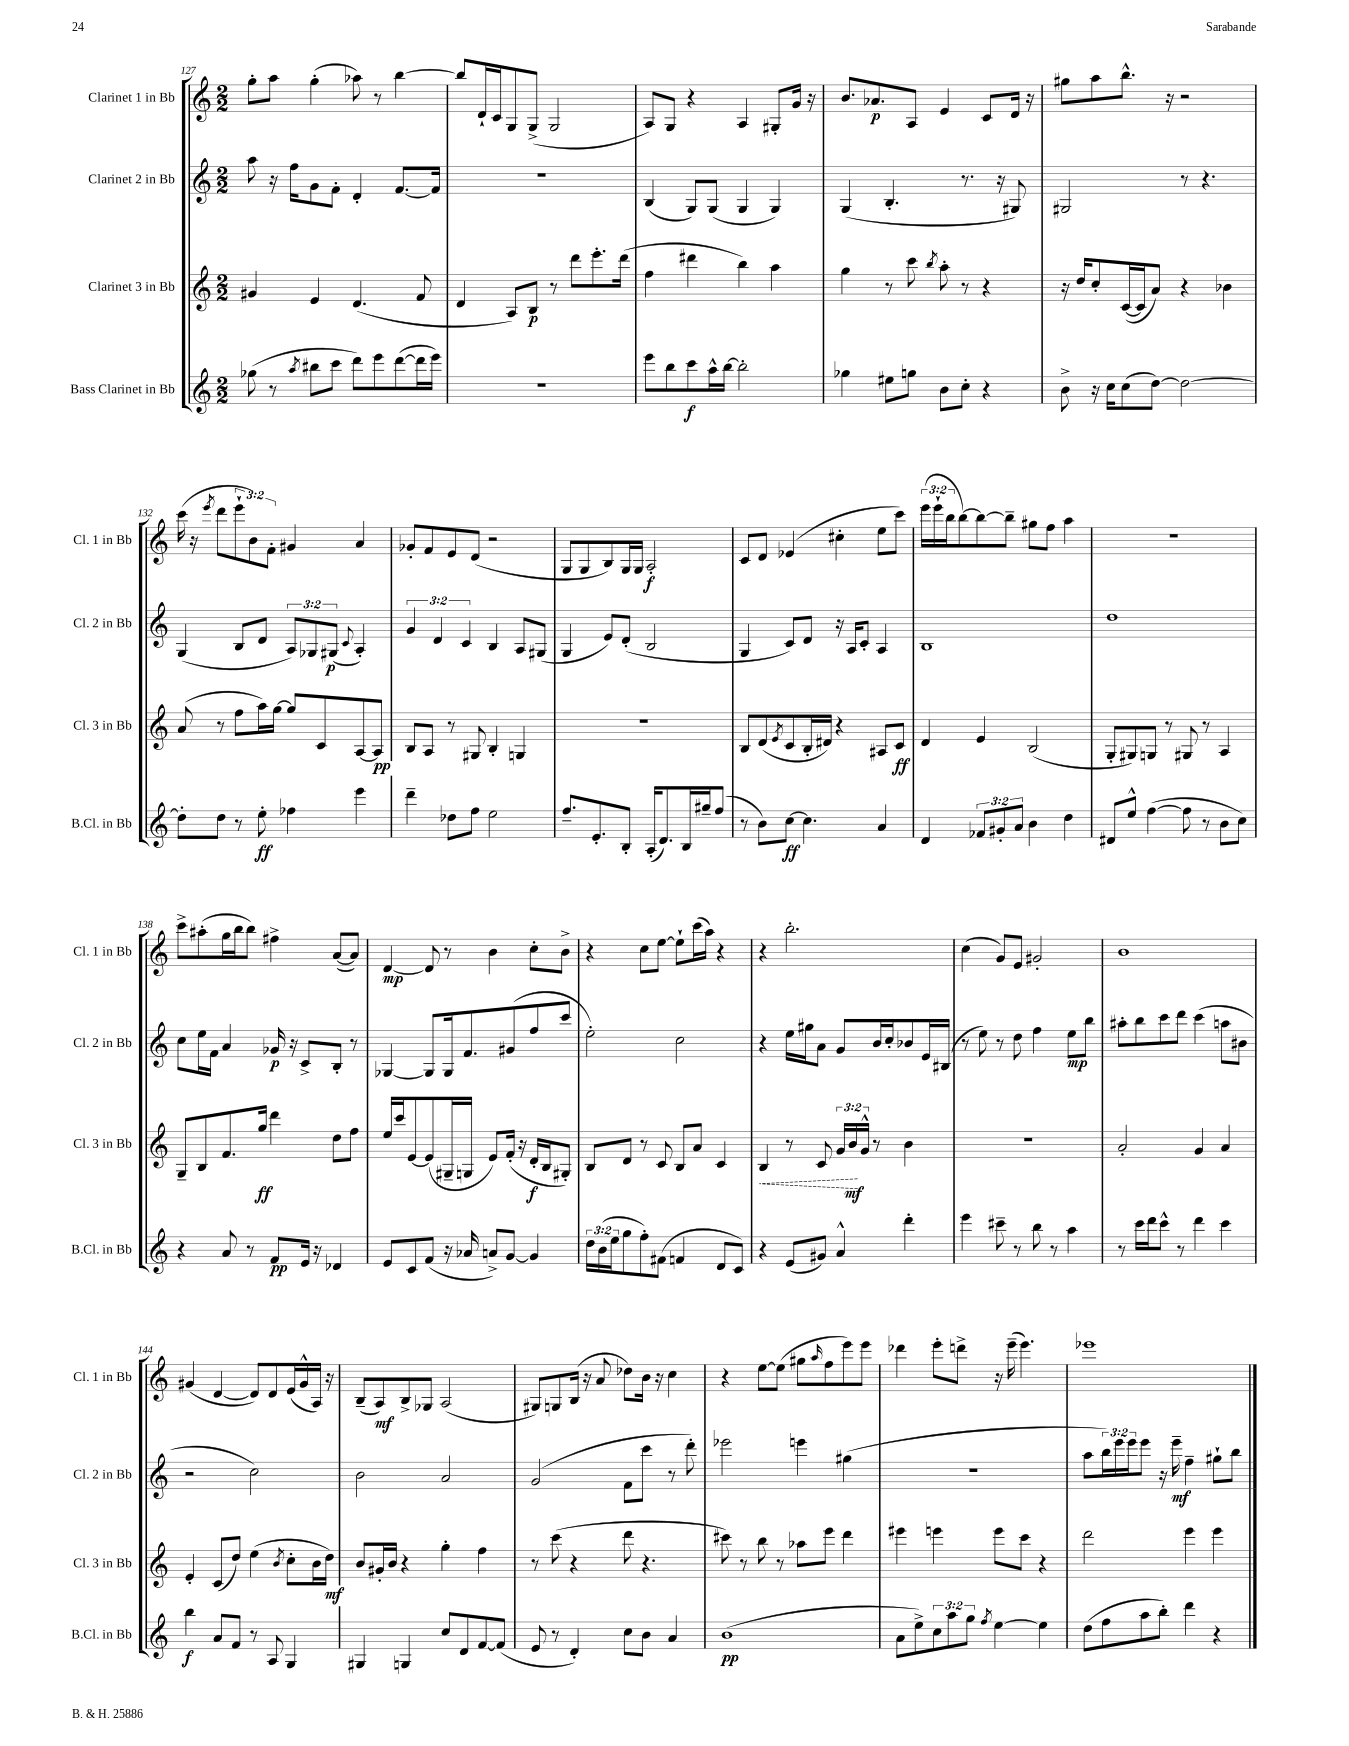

**kern	**dynam	**kern	**dynam	**kern	**dynam	**kern	**dynam
*part4	*part4	*part3	*part3	*part2	*part2	*part1	*part1
*staff4	*staff4	*staff3	*staff3	*staff2	*staff2	*staff1	*staff1
*I"Bass Clarinet in Bb	*	*I"Clarinet 3 in Bb	*	*I"Clarinet 2 in Bb	*	*I"Clarinet 1 in Bb	*
*I'B.Cl. in Bb	*	*I'Cl. 3 in Bb	*	*I'Cl. 2 in Bb	*	*I'Cl. 1 in Bb	*
*clefG2	*	*clefG2	*	*clefG2	*	*clefG2	*
*k[]	*	*k[]	*	*k[]	*	*k[]	*
*M2/2	*	*M2/2	*	*M2/2	*	*M2/2	*
=127	=127	=127	=127	=127	=127	=127	=127
(8gg-X\	.	4g#X/	.	8aa\	.	8gg'\L	.
8r	.	.	.	16r	.	8aa\J	.
.	.	.	.	16ff\KL	.	.	.
8qaa/	.	.	.	.	.	.	.
8bb#X\L	.	4e/	.	8g\	.	(4gg'\	.
8ccc\J	.	.	.	8f'\J	.	.	.
8ddd\L)	.	(4.d/	.	4d'/	.	8aa-X\)	.
8eee\	.	.	.	.	.	8r	.
([8ddd\	.	.	.	[8.f/L	.	[4bb\	.
16ddd\L]	.	8f/	.	.	.	.	.
16eee\JJ)	.	.	.	16f/Jk]	.	.	.
=128	=128	=128	=128	=128	=128	=128	=128
1r	.	4d/	.	1r	.	8bb/L]	.
.	.	.	.	.	.	16d`/L	.
.	.	.	.	.	.	16c/J	.
.	.	8A/L)	.	.	.	8G/	.
.	.	8B/J	p	.	.	(8G^/J	.
.	.	8r	.	.	.	2G/	.
.	.	8ddd\L	.	.	.	.	.
.	.	8.eee'\	.	.	.	.	.
.	.	(16ddd\Jk	.	.	.	.	.
=129	=129	=129	=129	=129	=129	=129	=129
8eee\L	.	4ff\	.	(4B/	.	8A/L)	.
8bb\	.	.	.	.	.	8G/J	.
8ccc\	f	4ddd#X\	.	8G/L)	.	4r	.
16aa^^\L	.	.	.	(8G/J	.	.	.
[16bb\JJ	.	.	.	.	.	.	.
2bb'\]	.	4bb\)	.	4G/	.	4A/	.
.	.	4aa\	.	4G/)	.	8G#X'/L	.
.	.	.	.	.	.	16g/Jk	.
.	.	.	.	.	.	16r	.
=130	=130	=130	=130	=130	=130	=130	=130
4gg-X\	.	4gg\	.	(4G/	.	8.b/L	.
.	.	.	.	.	.	8.a-X/	p
8ee#X\L	.	8r	.	4.B'/	.	.	.
8ggn\J	.	8ccc\	.	.	.	8A/J	.
.	.	8qbb/	.	.	.	.	.
8b\L	.	8aa'\	.	.	.	4e/	.
8cc'\J	.	8r	.	8.r	.	.	.
4r	.	4r	.	.	.	8c/L	.
.	.	.	.	16r	.	.	.
.	.	.	.	8G#X/)	.	16d/Jk	.
.	.	.	.	.	.	16r	.
=131	=131	=131	=131	=131	=131	=131	=131
8b^\	.	16r	.	2G#X/	.	8gg#X\L	.
.	.	16dd/KL	.	.	.	.	.
16r	.	8cc'/	.	.	.	8aa\	.
16cc\KL	.	.	.	.	.	.	.
(8cc\	.	([16c/L	.	.	.	8.bb^^\J	.
.	.	16c/J]	.	.	.	.	.
[8dd\J)	.	8a/J)	.	.	.	.	.
.	.	.	.	.	.	16r	.
2dd\_	.	4r	.	8r	.	2r	.
.	.	.	.	4.r	.	.	.
.	.	4b-X\	.	.	.	.	.
!!LO:LB:g=z
=132	=132	=132	=132	=132	=132	=132	=132
8dd'\L]	.	(8a/	.	(4G/	.	(16ccc\	.
.	.	.	.	.	.	16r	.
.	.	.	.	.	.	8qeee/	.
8dd\J	.	8r	.	.	.	8ddd\L	.
8r	.	8ff\L	.	8B/L	.	12eee`\	.
.	.	.	.	.	.	12b\)	.
8ee'\	ff	16aa\L)	.	8d/J	.	.	.
.	.	.	.	.	.	12f'\J	.
.	.	[16gg\JJ	.	.	.	.	.
4ff-X\	.	8gg/L]	.	12A/L)	.	4g#X/	.
.	.	.	.	12G-X/	.	.	.
.	.	8c/	.	.	.	.	.
.	.	.	.	(12G#X/J	p	.	.
.	.	.	.	8qqc/	.	.	.
4eee\	.	[8A/	.	4A'/)	.	4a/	.
.	.	8A/J]	pp	.	.	.	.
=133	=133	=133	=133	=133	=133	=133	=133
4ddd~\	.	8B/L	.	6g/	.	8g-X'/L	.
.	.	8A/J	.	.	.	8f/	.
.	.	.	.	6d/	.	.	.
8dd-X\L	.	8r	.	.	.	8e/	.
.	.	.	.	6c/	.	.	.
8ff\J	.	8G#X/	.	.	.	(8d/J	.
2ee\	.	4B'/	.	4B/	.	2r	.
.	.	4Gn/	.	8A/L	.	.	.
.	.	.	.	(8G#X/J	.	.	.
=134	=134	=134	=134	=134	=134	=134	=134
8.ff~/L	.	1r	.	4G/	.	8G/L	.
.	.	.	.	.	.	8G/	.
8.e'/	.	.	.	.	.	.	.
.	.	.	.	8e/L)	.	8B/)	.
8B'/J	.	.	.	(8d'/J	.	16G/L	.
.	.	.	.	.	.	16G/JJ	.
(16A'/KL	.	.	.	2B/	.	2A'/	f
8.d/)	.	.	.	.	.	.	.
16B/L	.	.	.	.	.	.	.
16gg#X~/J	.	.	.	.	.	.	.
(8ff/J	.	.	.	.	.	.	.
=135	=135	=135	=135	=135	=135	=135	=135
8r	.	8B/L	.	4G/	.	8c/L	.
8b\L)	.	(8d/	.	.	.	8d/J	.
.	.	8qe/	.	.	.	.	.
[8cc\J	ff	8c/	.	8c/L)	.	(4e-X/	.
4.cc\]	.	16B'/L	.	8d/J	.	.	.
.	.	16d#X/JJ)	.	.	.	.	.
.	.	4r	.	16r	.	4cc#X'\	.
.	.	.	.	16A/KL	.	.	.
.	.	.	.	8c'/J	.	.	.
4a/	.	8A#X/L	.	4A/	.	8ee\L	.
.	.	8c/J	ff	.	.	8ccc\J)	.
=136	=136	=136	=136	=136	=136	=136	=136
4d/	.	4d/	.	1B	.	(24eee\LL	.
.	.	.	.	.	.	24eee`\	.
.	.	.	.	.	.	24bb\J	.
.	.	.	.	.	.	[8bb\)	.
12f-X/L	.	4e/	.	.	.	8bb\_	.
12g#X'/	.	.	.	.	.	.	.
.	.	.	.	.	.	8bb~\J]	.
12a/J	.	.	.	.	.	.	.
4b\	.	(2B/	.	.	.	8gg#X\L	.
.	.	.	.	.	.	8ff\J	.
4dd\	.	.	.	.	.	4aa\	.
=137	=137	=137	=137	=137	=137	=137	=137
8d#X/L	.	8G'/L	.	1dd	.	1r	.
8ee^^/J	.	8G#X/)	.	.	.	.	.
([4ff\	.	8Gn/J	.	.	.	.	.
.	.	8r	.	.	.	.	.
8ff\]	.	8G#X/	.	.	.	.	.
8r	.	8r	.	.	.	.	.
8b\L	.	4A/	.	.	.	.	.
8cc\J)	.	.	.	.	.	.	.
!!LO:LB:g=z
=138	=138	=138	=138	=138	=138	=138	=138
4r	.	8G~/L	.	8cc\L	.	8ccc^\L	.
.	.	8B/	.	16ee\L	.	(8aa#X'\	.
.	.	.	.	16f\JJ	.	.	.
8a/	.	8.f/	.	4a/	.	16gg\L	.
.	.	.	.	.	.	16bb\J	.
8r	.	.	.	.	.	8bb\J)	.
.	.	16gg/Jk	ff	.	.	.	.
8f/L	pp	4ddd\	.	16g-X/	p	4ff#X^\	.
.	.	.	.	16r	.	.	.
16e/Jk	.	.	.	8c^/L	.	.	.
16r	.	.	.	.	.	.	.
4d-X/	.	8dd\L	.	8B'/J	.	([8a/L	.
.	.	8ff\J	.	8r	.	8a/J])	.
=139	=139	=139	=139	=139	=139	=139	=139
8e/L	.	16ee/LL	.	[4G-X/	.	[4d/	mp
.	.	16ccc/J	.	.	.	.	.
8c/	.	[8e/	.	.	.	.	.
(8f/J	.	(8e/]	.	8G-/L]	.	8d/]	.
16r	.	16G#X~/L	.	16G-/k	.	8r	.
16a-X/	.	16Gn/JJ	.	8.f/	.	.	.
8an^/L)	.	8e/L)	.	.	.	4b\	.
[8g/J	.	(16f'/Jk	.	(8g#X/	.	.	.
.	.	16r	.	.	.	.	.
4g/]	.	16d'/LL	f	8ff/	.	8cc'\L	.
.	.	16B/J	.	.	.	.	.
.	.	8G#X'/J)	.	8ccc/J	.	8b^\J	.
=140	=140	=140	=140	=140	=140	=140	=140
24dd\LL	.	8B/L	.	2ee'\)	.	4r	.
(24b\	.	.	.	.	.	.	.
24ee\J	.	.	.	.	.	.	.
8gg\	.	8d/J	.	.	.	.	.
8ff'\)	.	8r	.	.	.	8cc\L	.
(8f#X\J	.	8c/	.	.	.	[8ee\J	.
4fn/	.	8B/L	.	2cc\	.	8ee`\L]	.
.	.	8a/J	.	.	.	(16ccc\L	.
.	.	.	.	.	.	16aa\JJ)	.
8d/L	.	4c/	.	.	.	4r	.
8c/J)	.	.	.	.	.	.	.
=141	=141	=141	=141	=141	=141	=141	=141
!	!	!	!LO:HP:b	!	!	!	!
4r	.	4B/	<	4r	.	4r	.
(8e/L	.	8r	.	16ee\LL	.	2.bb'\	.
.	.	.	.	16gg#X\J	.	.	.
8g#X/J)	.	8c/	.	8a\J	.	.	.
4a^^/	.	24g/LL	.	8g/L	.	.	.
.	.	24b/	mf	.	.	.	.
.	.	24g^^/JJ	[	.	.	.	.
.	.	8r	.	16b/L	.	.	.
.	.	.	.	16cc'/J	.	.	.
4ddd'\	.	4b\	.	8b-X/	.	.	.
.	.	.	.	16e/L	.	.	.
.	.	.	.	(16B#X/JJ	.	.	.
=142	=142	=142	=142	=142	=142	=142	=142
4eee\	.	1r	.	8r	.	(4cc\	.
.	.	.	.	8ee\)	.	.	.
8ccc#X~\	.	.	.	8r	.	8g/L)	.
8r	.	.	.	8dd\	.	8e/J	.
8bb\	.	.	.	4ff\	.	2g#X'/	.
8r	.	.	.	.	.	.	.
4aa\	.	.	.	8ee\L	mp	.	.
.	.	.	.	8bb\J	.	.	.
=143	=143	=143	=143	=143	=143	=143	=143
8r	.	2a'/	.	8aa#X'\L	.	1b	.
16ccc\LL	.	.	.	8bb\	.	.	.
16ddd\J	.	.	.	.	.	.	.
8ccc^^\J	.	.	.	8ccc\	.	.	.
8r	.	.	.	8ddd\J	.	.	.
4ddd\	.	4g/	.	(4ccc\	.	.	.
4ccc\	.	4a/	.	8aan\L	.	.	.
.	.	.	.	8b#X\J	.	.	.
!!LO:LB:g=z
=144	=144	=144	=144	=144	=144	=144	=144
4bb\	f	4e'/	.	2r	.	(4g#X/	.
8a/L	.	(8c/L	.	.	.	[4d/	.
8f/J	.	8dd/J)	.	.	.	.	.
8r	.	(4ee\	.	2cc\)	.	8d/L])	.
8A/	.	.	.	.	.	8d/	.
.	.	8qb/	.	.	.	.	.
4G/	.	8cc'\L	.	.	.	(16e/L	.
.	.	.	.	.	.	16g#^^/	.
.	.	16b\L	.	.	.	16A/JJ)	.
.	.	16dd\JJ)	mf	.	.	16r	.
=145	=145	=145	=145	=145	=145	=145	=145
4G#X/	.	8b/L	.	2b\	.	(8B~/L	.
.	.	16g#X'/L	.	.	.	8A/)	mf
.	.	16b/JJ	.	.	.	.	.
4Gn/	.	4r	.	.	.	8B^/	.
.	.	.	.	.	.	8G-X/J	.
8cc/L	.	4gg'\	.	2a/	.	(2A/	.
8d/	.	.	.	.	.	.	.
[8f/	.	4ff\	.	.	.	.	.
(8f/J]	.	.	.	.	.	.	.
=146	=146	=146	=146	=146	=146	=146	=146
8e/	.	8r	.	(2g/	.	8G#X/L)	.
8r	.	(8ccc\	.	.	.	8Gn/	.
4d'/)	.	4r	.	.	.	(16B/Jk	.
.	.	.	.	.	.	16r	.
.	.	.	.	.	.	8a/	.
8cc\L	.	8ddd\	.	8f\L	.	8dd-X\L)	.
8b\J	.	4.r	.	8ccc\J	.	16b\Jk	.
.	.	.	.	.	.	16r	.
4a/	.	.	.	8r	.	4cc\	.
.	.	.	.	8ddd'\)	.	.	.
=147	=147	=147	=147	=147	=147	=147	=147
(1b	pp	8ccc#X\)	.	2eee-X\	.	4r	.
.	.	8r	.	.	.	.	.
.	.	8bb\	.	.	.	[8ee\L	.
.	.	8r	.	.	.	(8ee\J]	.
.	.	8aa-X\L	.	4eeen\	.	8gg#X\L	.
.	.	.	.	.	.	16qqaa/	.
.	.	8eee\J	.	.	.	8ff\	.
.	.	4ddd\	.	(4gg#X\	.	8eee\)	.
.	.	.	.	.	.	8eee\J	.
=148	=148	=148	=148	=148	=148	=148	=148
8a\L	.	4eee#X\	.	1r	.	4ddd-X\	.
8ee^\)	.	.	.	.	.	.	.
12cc\	.	4eeen\	.	.	.	8eee'\L	.
12aa\	.	.	.	.	.	.	.
.	.	.	.	.	.	8dddn^\J	.
12gg\J	.	.	.	.	.	.	.
8qff/	.	.	.	.	.	.	.
[4ee\	.	8eee\L	.	.	.	16r	.
.	.	.	.	.	.	(16eee~\	.
.	.	8ccc\J	.	.	.	4.eee\)	.
4ee\]	.	4r	.	.	.	.	.
=149	=149	=149	=149	=149	=149	=149	=149
(8dd\L	.	2ddd\	.	8aa\L	.	1eee-X	.
8ff\	.	.	.	24bb\L)	.	.	.
.	.	.	.	24eee\	.	.	.
.	.	.	.	24eee\J	.	.	.
8aa\	.	.	.	8eee\J	.	.	.
8bb'\J)	.	.	.	16r	.	.	.
.	.	.	.	16eee~\	mf	.	.
4ddd\	.	4eee\	.	4ff~\	.	.	.
4r	.	4eee\	.	8gg#X`\L	.	.	.
.	.	.	.	8bb\J	.	.	.
==	==	==	==	==	==	==	==
*-	*-	*-	*-	*-	*-	*-	*-
